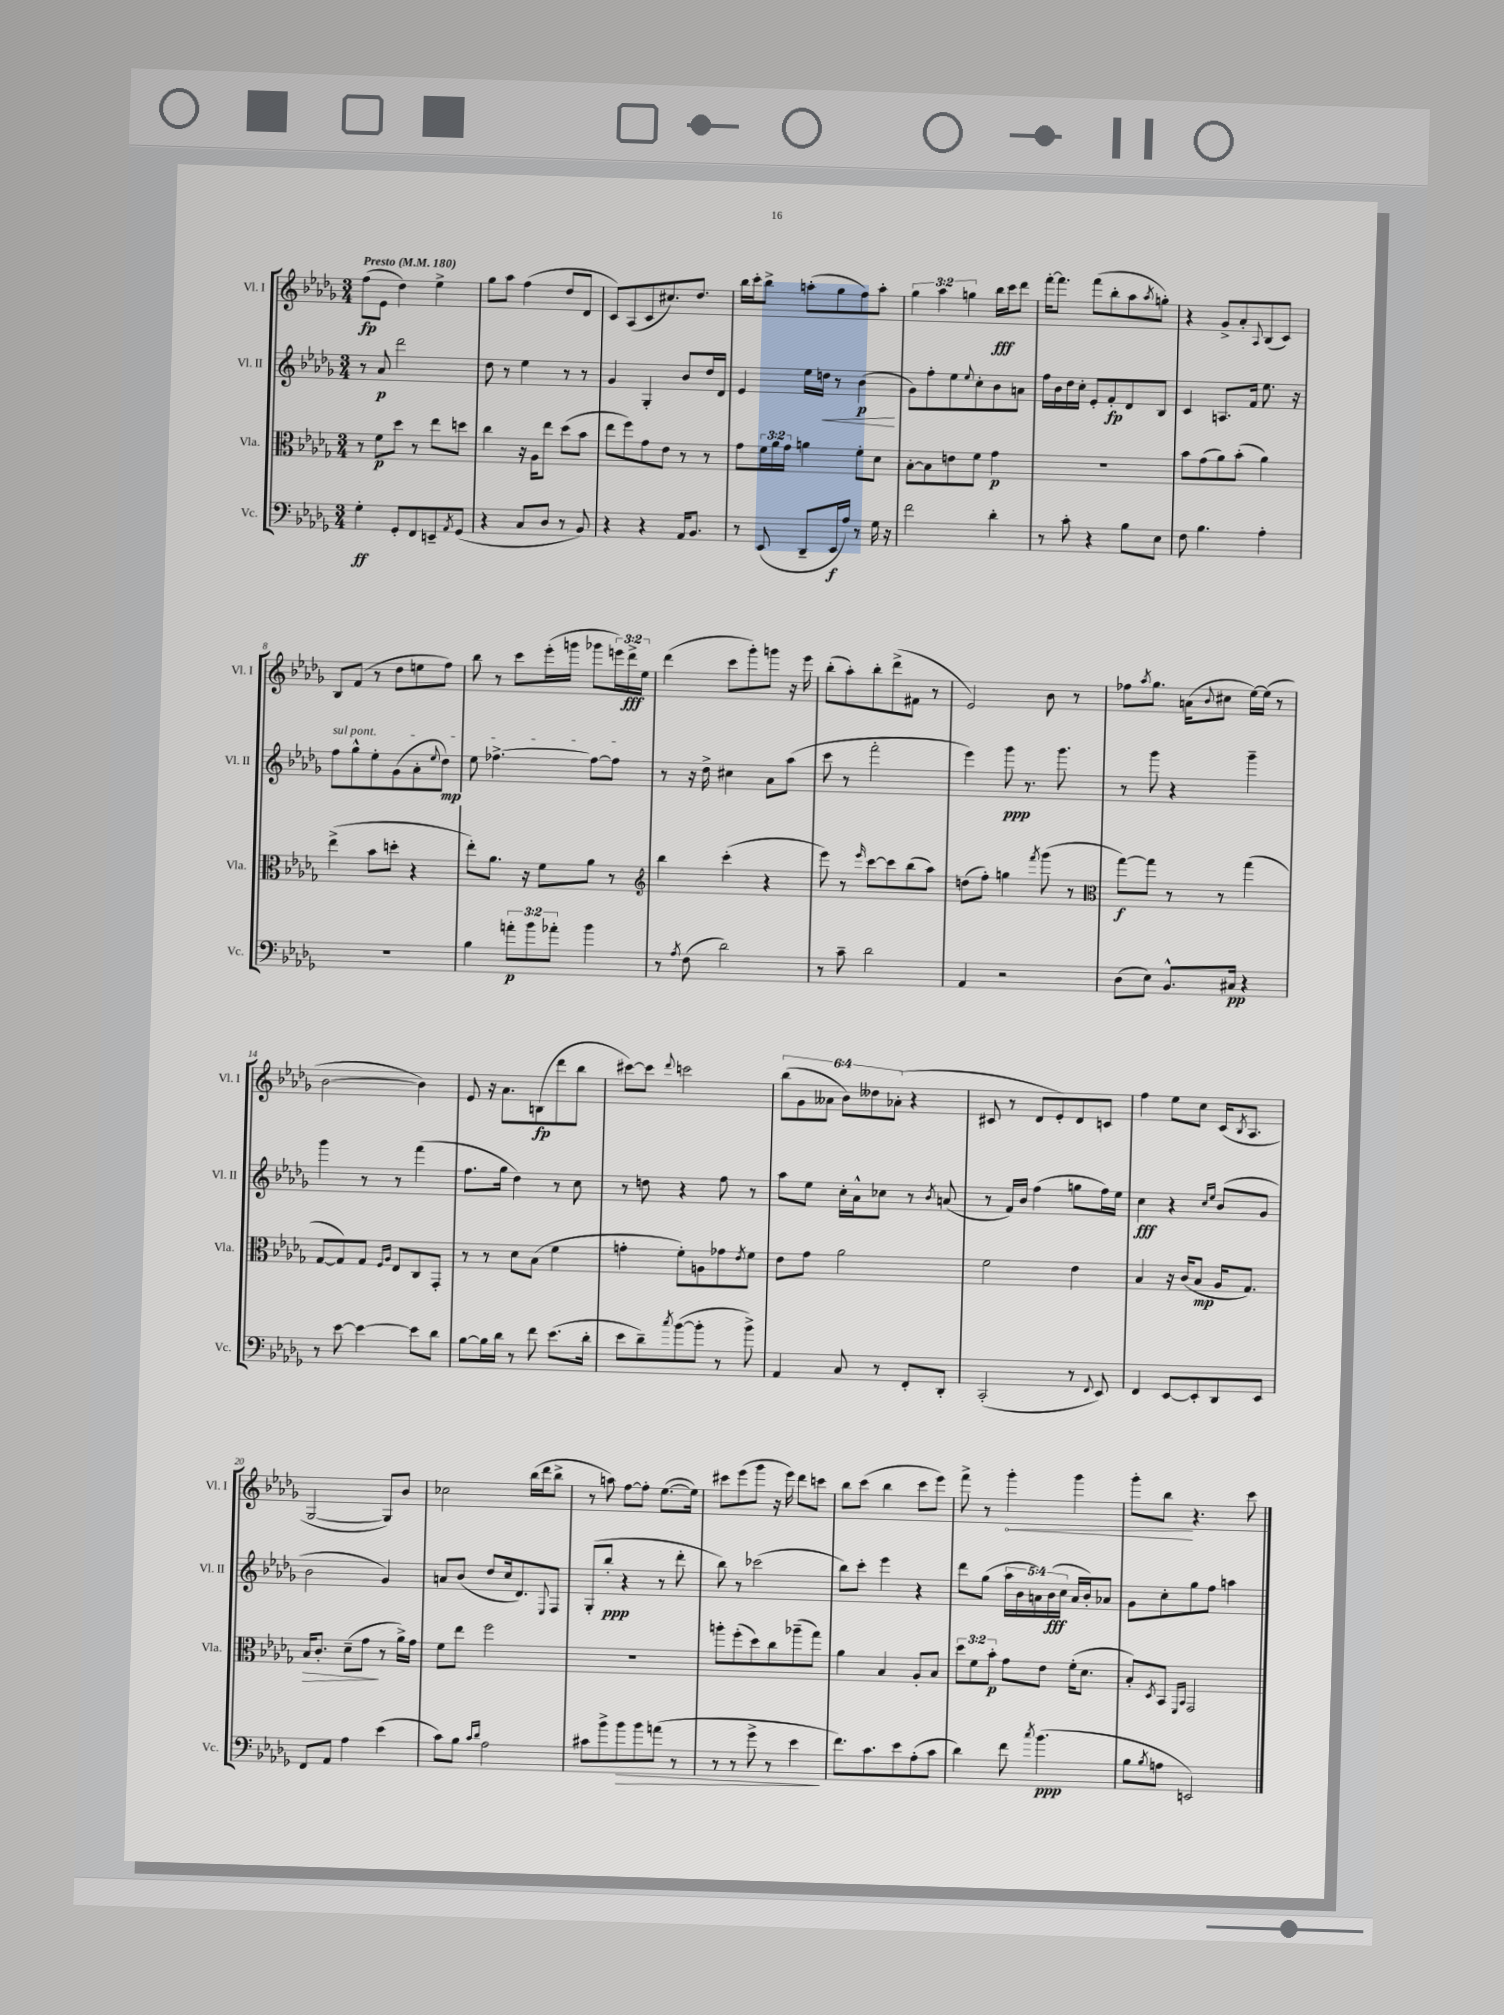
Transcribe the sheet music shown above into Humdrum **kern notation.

**kern	**kern	**kern	**kern
*staff4	*staff3	*staff2	*staff1
*clefF4	*clefC3	*clefG2	*clefG2
*k[b-e-a-d-g-]	*k[b-e-a-d-g-]	*k[b-e-a-d-g-]	*k[b-e-a-d-g-]
*M3/4	*M3/4	*M3/4	*M3/4
*MM180	*MM180	*MM180	*MM180
4G-'	8r	8r	(8ff
.	8f	8a-	8e-
8GG-'	8dd-	2ddd-	4dd-)
8FF	8r	.	.
8EE~	8ee-	.	4ee-^
8qAA-	.	.	.
(8GG-	8dd	.	.
=	=	=	=
4r	4cc	8dd-	8gg-
.	.	8r	8aa-
8C	16r	4ee-	(4ff
.	16A-	.	.
8D-	8ee-	.	.
8r	(8dd-	8r	8dd-
8BB-)	8b-	8r	8d-
=	=	=	=
4r	8ee-	4g-	8c)
.	8ff)	.	(8A-
4r	8g-	4G-'	8c
.	8e-	.	8.cc#)
16AA-	8r	8b-	.
8.BB-	.	.	8.dd-
.	8r	16dd-	.
.	.	16d-	.
=	=	=	=
8r	8g-	4e-	16bb-
.	.	.	16ccc'
(8EE-	24f	.	8bb-^
.	24a-	.	.
.	24g-	.	.
8DD-~	4a	16ee-	(8aa'
.	.	16dd	.
16EE-	.	8r	8gg-
16A-)	.	.	.
8r	8f'	(4b-	8ff)
16G-	8d-	.	8aa'
16r	.	.	.
=	=	=	=
2f	[8B-'	8g-)	6gg-
.	8B-]	8ff'	.
.	.	.	6aa-
.	8e	8ee-	.
.	.	.	6gg
.	.	8qqee-	.
.	8f	8cc'	.
4d-'	4g-	8b-	16bb-
.	.	.	16ccc
.	.	8a	8ddd-
=	=	=	=
8r	2.r	16ff	[16fff'
.	.	16b-	8.fff]
8c'	.	16dd-	.
.	.	16cc'	.
4r	.	8e-'	(8fff
.	.	8f'	8bb-'
8B-	.	8d-	8aa-
.	.	.	8qaa-
8E-	.	8B-	8gg')
=	=	=	=
8F	8b-	4c	4r
4.B-	(8g-	.	.
.	8a-)	8.A	8g-^
.	(8b-'	.	8a-'
.	.	16f	.
.	.	.	8qqA-
4A-'	4a-)	8.ee-	(8B-
.	.	.	8c)
.	.	16r	.
=	=	=	=
2.r	(4ee-^	8ff	8B-
.	.	8gg-^^	(8f
.	8b-	8ee-'	8r
.	8dd'	(8g-	8dd-
.	4r	8a-'	8ee
.	.	8qqee-	.
.	.	8dd-)	8ff)
=	=	=	=
4B-	8ee-')	8ee-	8bb-
.	8.a-	[4.ff-^	8r
12a'	.	.	8ccc
.	16r	.	.
12b-	.	.	.
.	8f	.	(16eee-'
12a-'	.	.	.
.	.	.	16ggg
4b-	8a-	8ff-_	8ggg-
.	8r	8ff-]	24eee)
.	.	.	24ddd-^
.	.	.	24ee-
=	=	=	=
*	*clefG2	*	*
8r	4bb-	8r	(4ddd-
8qA-	.	.	.
(8F	.	16r	.
.	.	16dd-^	.
2d-)	(4ccc'	4cc#	8ccc
.	.	.	8ggg-')
.	4r	8a-	8ggg
.	.	(8aa-	16r
.	.	.	16eee-
=	=	=	=
8r	8eee-)	8ccc	(8bb-'
8c~	8r	8r	8aa-')
.	16qqeee-	.	.
2d-	[8ccc	2fff'	8bb-'
.	8ccc]	.	(8ddd-^
.	(8bb-	.	8f#
.	8aa-)	.	8r
=	=	=	=
4AA-	(8dd	4eee-)	2e-)
.	8ff')	.	.
2r	4gg	8ggg-	.
.	.	8.r	.
.	8qfff	.	.
.	(8ggg-	.	8b-
.	.	8.ggg-	.
.	8r	.	8r
=	=	=	=
*	*clefC3	*	*
(8D-	[8gg-)	8r	8ff-
.	.	.	8qaa-
8E-)	8gg-]	8ggg-	8.gg-
8.BB-^^	8r	4r	.
.	.	.	(16a
.	.	.	8qqb-
.	8r	.	8cc#
16C#	.	.	.
4r	(4gg-	4ggg-~	[16ee-)
.	.	.	(16ee-]
.	.	.	8r
=	=	=	=
8r	[8G-	4ggg-	[2b-
[8e-	8G-])	.	.
4e-_	8G-	8r	.
.	16qqF	.	.
.	16qqA-	.	.
.	8E-	8r	.
8e-]	8C	(4fff	4b-])
8d-	8GG-'	.	.
=	=	=	=
[8B-	8r	8.ff	8e-
16B-]	8r	.	16r
16d-	.	16gg-	8.a-
8r	8d-	4dd-)	.
8f	(8B-	.	(8B
(8.e-	4f	8r	8ddd-
.	.	8cc	8bb-
16d-'	.	.	.
=	=	=	=
8e-	4g'	8r	[8ccc#)
8d-~)	.	8dd	8ccc#]
8qcc	.	.	8qqddd-
([8b-	8f')	4r	2ccc
8b-']	8A	.	.
8r	8g-	8ff	.
.	8qe-	.	.
8b-^)	8f	8r	.
=	=	=	=
4AA-	8e-	8aa-	(12bb-
.	.	.	12g-
.	8g-	8ee-	.
.	.	.	12a--
8C	2a-	16cc'	12b-)
.	.	16a-^^	.
.	.	.	12dd--
8r	.	8cc-	.
.	.	.	(12a-'
8FF'	.	8r	4r
.	.	8qb-	.
8DD-'	.	(8a	.
=	=	=	=
(2CC'	2f	8r	8c#
.	.	16f)	8r
.	.	16b-	.
.	.	(4ff	8d-
.	.	.	8e-')
8r	4e-	8gg	8d-
8qqFF	.	.	.
8EE-)	.	16ff)	8c
.	.	16ee-	.
=	=	=	=
4FF	4B-	4cc	4ff
[8EE-	16r	4r	8ee-
.	(16c	.	.
8EE-']	8B-	.	8cc
.	.	16qqcc	.
.	.	16qqee-	.
8DD-	16A-	(8b-	(16c
.	.	.	8qB-
.	8.G-)	.	8.A-
8EE-	.	8g-	.
=	=	=	=
8FF	16B-	2b-	[2G-
.	8.c'	.	.
8AA-	.	.	.
4A-	(8d-~	.	.
.	8g-	.	.
(4e-	8r	4g-)	8G-])
.	16a-^)	.	8b-
.	16g-	.	.
=	=	=	=
8c)	8f	8a	2cc-
8B-	8ee-	(8b-	.
16qqc	.	.	.
16qqd-	.	.	.
2A-	2ff	8dd-	.
.	.	16cc	.
.	.	8.d-)	.
.	.	.	(16bb-
.	.	.	16ddd-
.	.	8qqE-	.
.	.	8F	8bb-^
=	=	=	=
8c#	2.r	(8G-'	8r
8b-^	.	8bb-'	8aa)
8b-	.	4r	[8ff
8b-	.	.	8ff']
(8a	.	8r	([8.ee-
8r	.	8ddd-'	.
.	.	.	16ee-])
=	=	=	=
8r	8aa'	8bb-)	8ccc#
8r	(8ff'	8r	(8eee-
8g-^	8dd-)	(2ccc-	8ggg-
8r	8cc	.	16r
.	.	.	16eee-)
4e-	(8aa-~	.	8ddd-
.	8gg-)	.	8ccc
=	=	=	=
8.f)	4a-	8bb-)	8bb-
.	.	8ccc'	(8ccc
8.c	.	.	.
.	4B-	4eee-	4bb-
8e-	.	.	.
(8A-'	8A-'	4r	8ccc
8c	8B-	.	8eee-)
=	=	=	=
4d-)	12dd-	8ddd-	8fff^
.	12f	.	.
.	.	(8gg-	8r
.	12b-'	.	.
8f	8g-	20aa-	4ggg-'
.	.	20b-	.
.	.	20a)	.
8qcc	.	.	.
(4.b-	8e-	.	.
.	.	(20b-	.
.	.	20cc	.
.	(16f'	16a	4ggg-
.	8.d-	16b-')	.
.	.	8a-	.
=	=	=	=
8B-	8B-')	8g-	8ggg-'
8qB-	8qD-	.	.
8A	8BB-	8cc'	8bb-
.	16qqFF	.	.
.	16qqBB-	.	.
2EE)	2GG-	8gg-	4.r
.	.	8ff	.
.	.	4aa	.
.	.	.	8ccc
==	==	==	==
*-	*-	*-	*-
